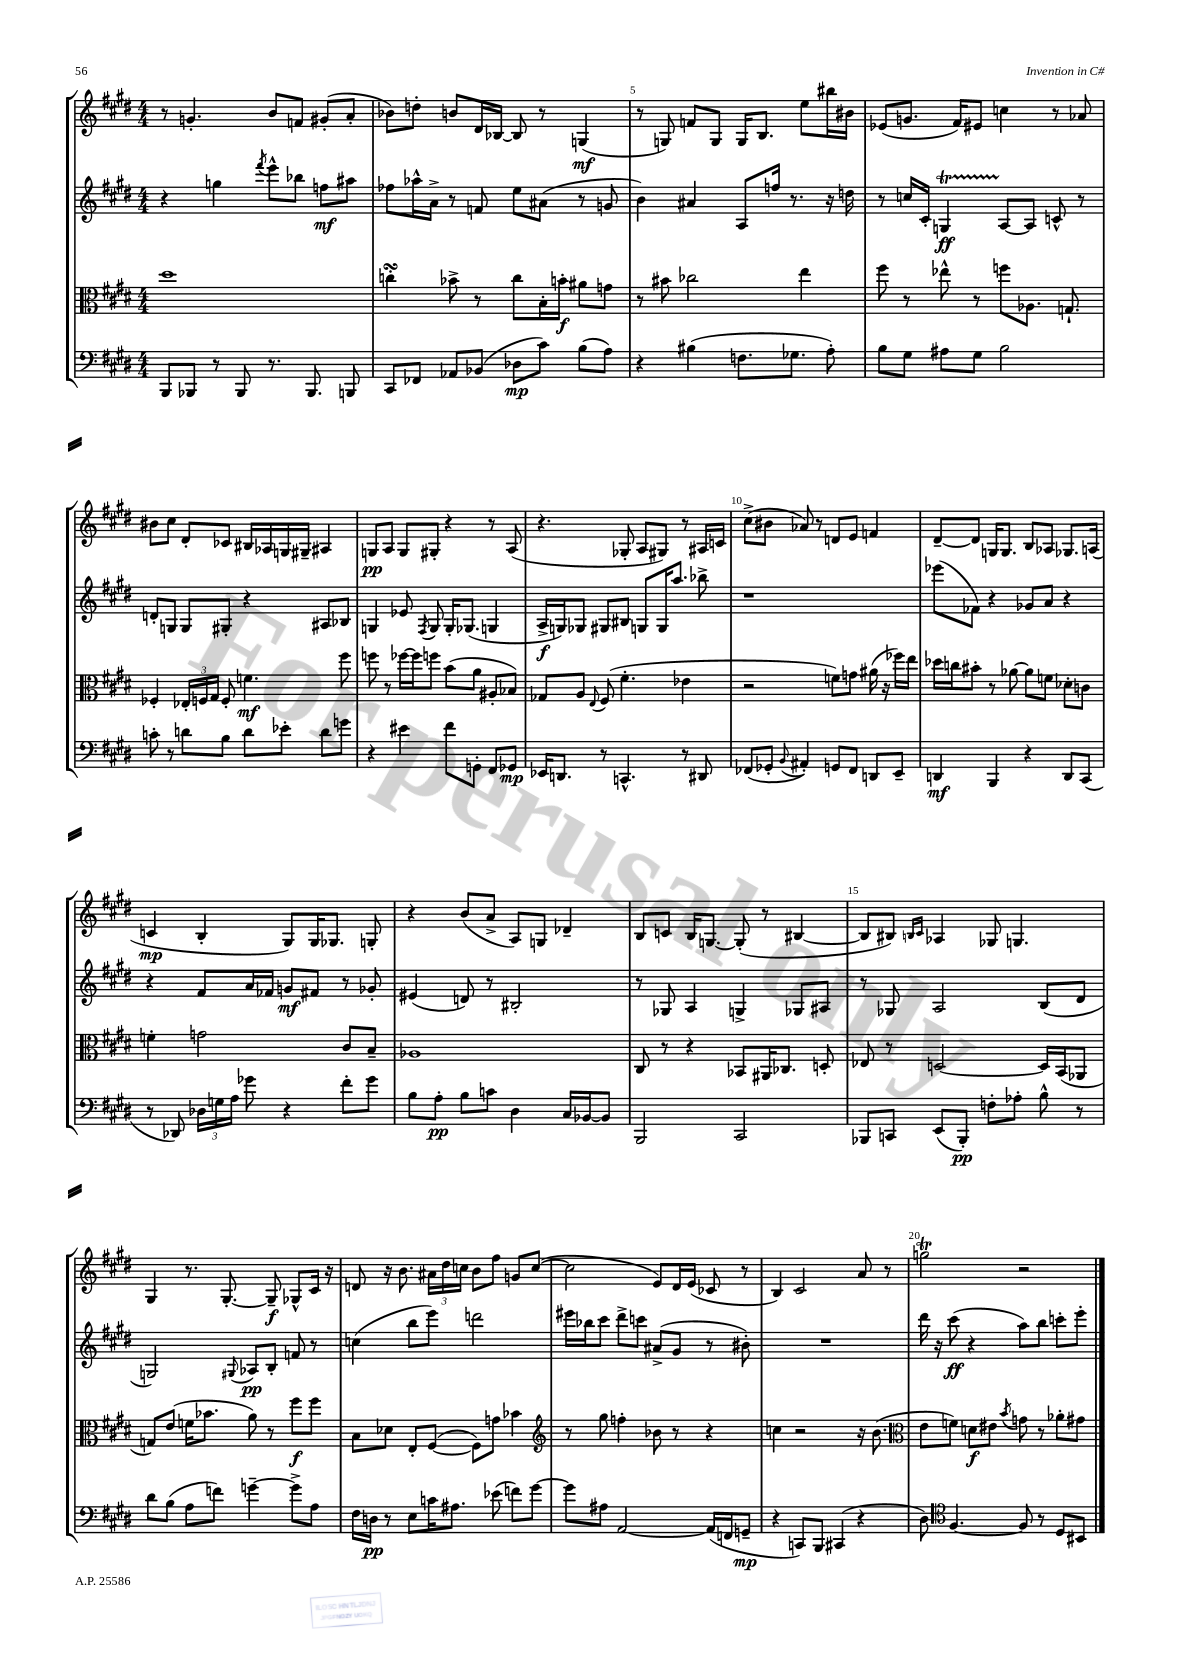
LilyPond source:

<<
\new StaffGroup <<
\new Staff = "s0" {
    \clef treble \key e \major \numericTimeSignature \time 4/4
    \autoBeamOff r8 g'4.-. b'8[ f'8] gis'8[-.( a'8]-. |
    bes'8[) d''8]-. b'8[ dis'16 bes16]~ bes8 r8 g4\mf( |
    r8 g8) f'8[ g8] g16[ b8.] e''8[ bis''16 bis'16] |
    ees'8[( g'8.] fis'16[) eis'8] c''4 r8 aes'8 |
    bis'8[ cis''8] dis'8[-. ces'8] bis16[ aes16 g16 gis16]-- ais4 |
    g8[\pp a8] g8[ gis8]-. r4 r8 a8( |
    r4. ges8-. a8[ gis8]) r8 ais16[ c'16] |
    cis''8[->( bis'8] aes'8) r8 d'8[ e'8] f'4 |
    dis'8[~-- dis'8] g16[ g8.] b8[ aes8] ges8.[ a16]( |
    c'4\mp b4-. gis8[) gis16 ges8.] g8-. |
    r4 b'8[( a'8]-> a8[) g8] des'4-- |
    b8[ c'8] b16[ g8.]~ g8-.( r8 bis4~ |
    bis8[ bis8]) \grace { b16[ cis'16] } aes4 ges8 g4. |
    gis4 r8. gis8.~-. gis8--\f ges8[-^ cis'16] r16 |
    d'8 r16 b'8. \tuplet 3/2 { ais'16[ dis''16 c''16] } b'8[ fis''8] g'8[ c''8]~( |
    c''2 e'8[) dis'16 e'16]( ces'8 r8 |
    b4) cis'2 a'8 r8 |
    g''2\trill r2 \bar "|." |
}
\new Staff = "s1" {
    \clef treble \key e \major \numericTimeSignature \time 4/4
    \autoBeamOff r4 g''4 \acciaccatura { fis'''8 } e'''8[-^ bes''8] f''8[\mf ais''8] |
    fes''8[ aes''16-^ a'16]-> r8 f'8 e''8[ ais'8]( r8 g'8 |
    b'4) ais'4 a8[ f''16] r8. r16 d''16 |
    r8 c''16[ cis'16]-. g4\startTrillSpan\ff a8[~\stopTrillSpan a8] c'8-^ r8 |
    d'8[-. g8] g8[ gis8]-. r4 ais8[ bes8] |
    g4 ees'8 \acciaccatura { fis8 } g8 g16[-. ges8.]( g4 |
    a16[->\f g16) ges8] gis8[ bis8] g8[ g16 a''8.] bes''8-> |
    r1 |
    ees'''8[( fes'8]) r4 ges'8[ a'8] r4 |
    r4 fis'8[ a'16 fes'16] g'8[\mf fis'8] r8 ges'8-. |
    eis'4( d'8) r8 bis2-. |
    r8 ges8 a4 g4-> ges8[ ais8] |
    r8 ges8 a2 b8[( dis'8] |
    g2) \appoggiatura { gis8 } aes8[\pp b8]-. f'8 r8 |
    c''4( b''8[ e'''8]) d'''2 |
    eis'''16[ bes''16 cis'''8] dis'''8[-> c'''8] ais'8[->( gis'8] r8 bis'8-.) |
    R1 |
    dis'''16 r16 cis'''8\ff( r4 a''8[) b''8] c'''8[-. e'''8]-. \bar "|." |
}
\new Staff = "s2" {
    \clef alto \key e \major \numericTimeSignature \time 4/4
    \autoBeamOff dis''1 |
    c''4-.\turn bes'8-> r8 c''8[ b16-. b'16]-.\f ais'8[ g'8] |
    r8 bis'8 ces''2 e''4 |
    fis''8 r8 ees''8-^ r8 f''8[ aes8.] g8.-! |
    fes4-. \tuplet 3/2 { ees16[-. f16 gis16] } f8-. f'4.\mf fis''8 |
    f''8 r8 fes''16[~ fes''16 f''8] b'8[( a'8] ais8[-. bes8]) |
    ges8[ a8] \appoggiatura { e8 } fis8( fis'4.-. ees'4 |
    r2 f'8[) g'8] ais'16( r16 fes''16[) e''16] |
    des''16[ c''16 bis'8]-. r8 aes'8~ aes'8[ f'8] des'8[-. c'8] |
    f'4-. g'2 cis'8[ b8]-- |
    aes1 |
    cis8 r8 r4 bes,8[ ais,16 ces8.] d8-. |
    ees8 r8 d2~ d16[ b,16( aes,8] |
    g8[) e'8]( f'16[ bes'8.] a'8) r8 fis''8[\f fis''8] |
    b8[ des'8] e8[-. fis8]~( fis8[) g'8] bes'4 |
    \clef treble r8 gis''8 f''4-. bes'8 r8 r4 |
    c''4 r2 r16 b'8.( |
    \clef alto e'8[ f'8]) d'8[\f eis'8] \acciaccatura { b'8 } g'8 r8 aes'8[-. gis'8] \bar "|." |
}
\new Staff = "s3" {
    \clef bass \key e \major \numericTimeSignature \time 4/4
    \autoBeamOff b,,8[ bes,,8] r8 bes,,8 r8. bes,,8. b,,8 |
    cis,8[ fes,8] aes,8[ bes,8]( des8[\mp cis'8]) b8[( a8]) |
    r4 bis4( f8.[ ges8.] a8-.) |
    b8[ gis8] ais8[ gis8] b2 |
    c'8-. r8 d'8[ b8] d'8[ ees'8]-. d'8[ g'8] |
    r4 eis'4 fis'8[ g,8]-. fis,8[ ges,8]\mp |
    ees,16[ d,8.] r8 c,4.-^ r8 dis,8 |
    fes,8[( ges,8]-. \appoggiatura { b,8 } ais,4-.) g,8[ fes,8] d,8[ e,8]-- |
    d,4\mf b,,4 r4 d,8[ cis,8]( |
    r8 des,8) \tuplet 3/2 { des16[ g16 a16] } ges'8 r4 fis'8[-. ges'8] |
    b8[ a8]-.\pp b8[ c'8] dis4 cis16[ bes,16~ bes,8] |
    b,,2 cis,2 |
    bes,,8[ c,8] e,8[( bes,,8]-.\pp) f8[-. aes8]-. b8-^ r8 |
    dis'8[ b8]( a8[ f'8]) g'4~-- g'8[-> a8] |
    fis16[ d16]\pp r8 e8[ c'16 ais8.] ees'8( f'8[) gis'8]~ |
    gis'8[ ais8] a,2~ a,16[( f,16 g,8]--\mp |
    r4 c,8[) b,,8] cis,4( r4 |
    dis8) \clef tenor fis4.~ fis8 r8 dis8[ bis,8] \bar "|." |
}
>>
>>
\layout { \context { \Score currentBarNumber = #3 \override BarNumber.break-visibility = ##(#f #t #t) barNumberVisibility = #(every-nth-bar-number-visible 5) } }
